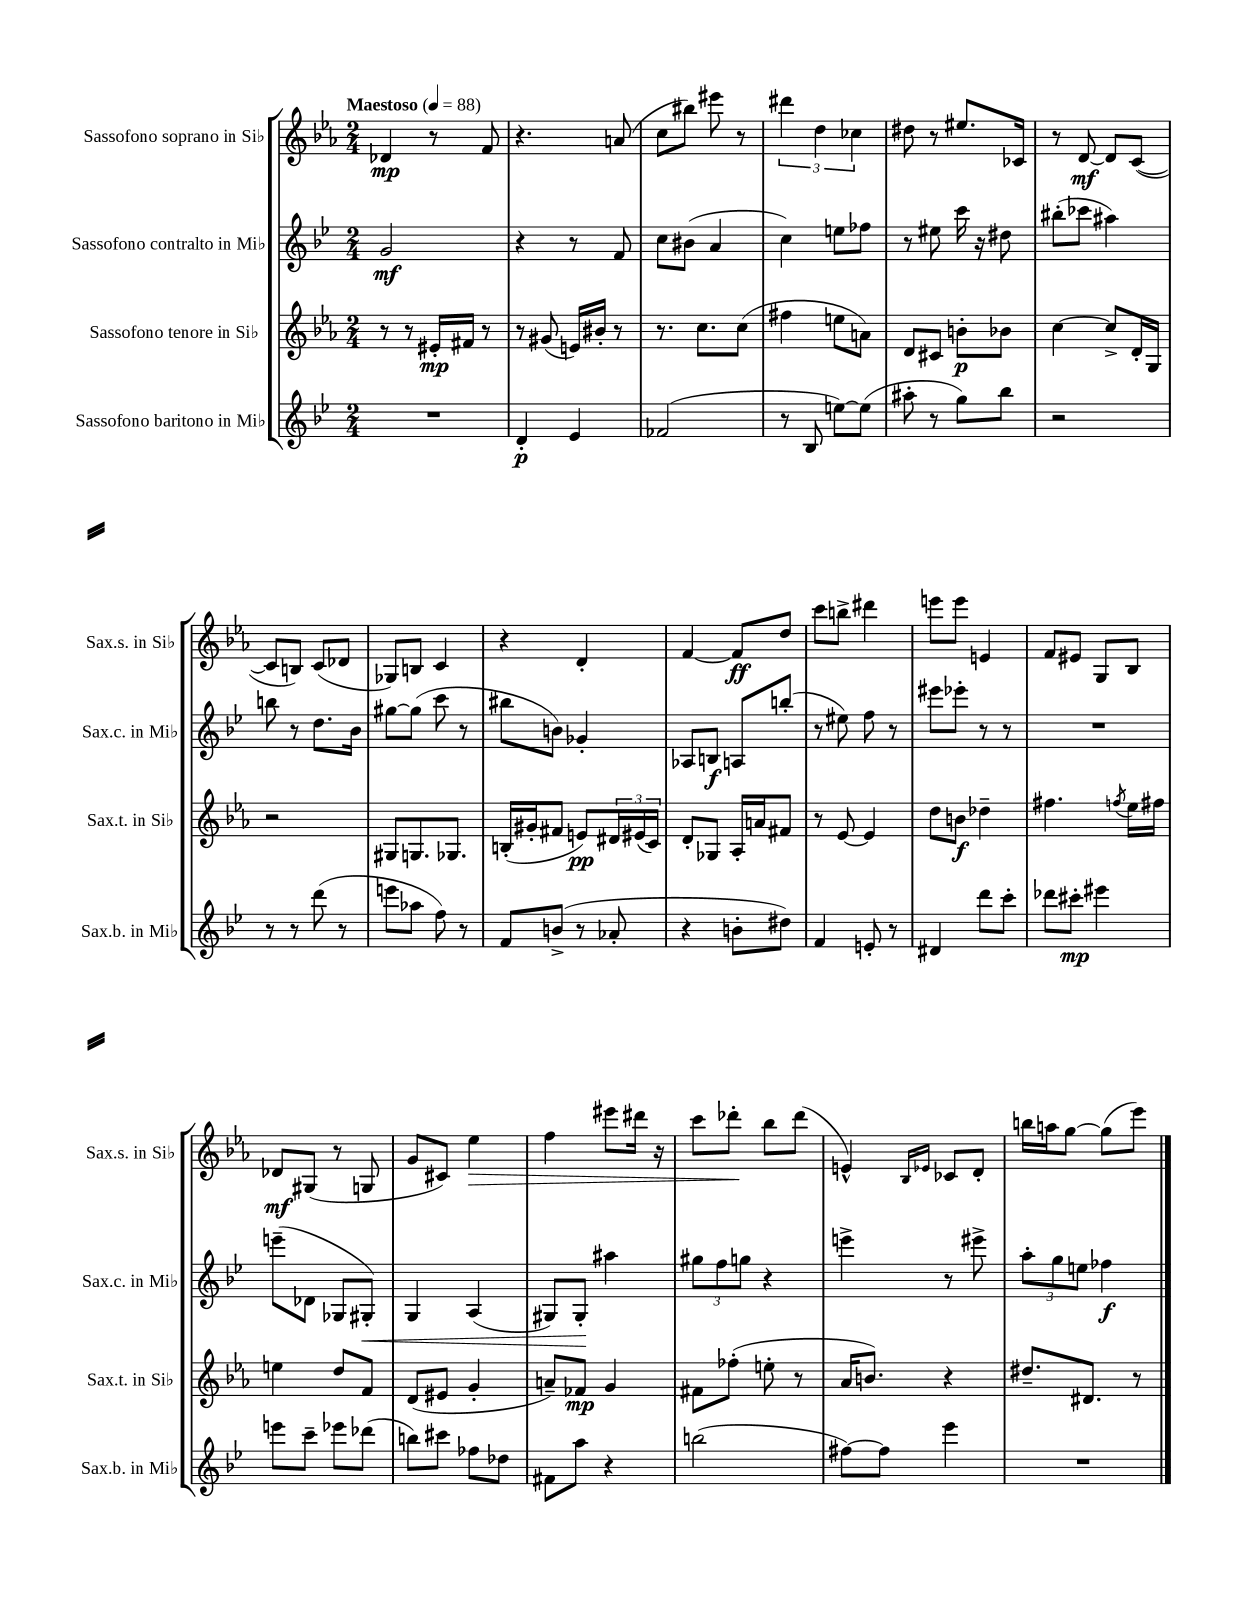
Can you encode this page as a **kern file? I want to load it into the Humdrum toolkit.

**kern	**dynam	**kern	**dynam	**kern	**dynam	**kern	**dynam
*part4	*part4	*part3	*part3	*part2	*part2	*part1	*part1
*staff4	*staff4	*staff3	*staff3	*staff2	*staff2	*staff1	*staff1
*I"Sassofono baritono in Mi♭	*	*I"Sassofono tenore in Si♭	*	*I"Sassofono contralto in Mi♭	*	*I"Sassofono soprano in Si♭	*
*I'Sax.b. in Mi♭	*	*I'Sax.t. in Si♭	*	*I'Sax.c. in Mi♭	*	*I'Sax.s. in Si♭	*
*clefG2	*	*clefG2	*	*clefG2	*	*clefG2	*
*k[b-e-]	*	*k[b-e-a-]	*	*k[b-e-]	*	*k[b-e-a-]	*
*M2/4	*	*M2/4	*	*M2/4	*	*M2/4	*
*MM88	*	*MM88	*	*MM88	*	*MM88	*
=1	=1	=1	=1	=1	=1	=1	=1
!	!	!	!	!	!	!LO:TX:a:B:t=Maestoso	!
2r	.	8r	.	2g/	mf	4d-X/	mp
.	.	8r	.	.	.	.	.
.	.	16e#X'/LL	mp	.	.	8r	.
.	.	16f#X/JJ	.	.	.	.	.
.	.	8r	.	.	.	8f/	.
=2	=2	=2	=2	=2	=2	=2	=2
4d'/	p	8r	.	4r	.	4.r	.
.	.	(8g#X/	.	.	.	.	.
4e-/	.	16en/LL)	.	8r	.	.	.
.	.	16b#X'/JJ	.	.	.	.	.
.	.	8r	.	8f/	.	(8an/	.
=3	=3	=3	=3	=3	=3	=3	=3
(2f-X/	.	8.r	.	8cc\L	.	8cc\L	.
.	.	.	.	(8b#X\J	.	8bb#X\J)	.
.	.	8.cc\L	.	.	.	.	.
.	.	.	.	4a/	.	8eee#X\	.
.	.	(8cc\J	.	.	.	8r	.
=4	=4	=4	=4	=4	=4	=4	=4
8r	.	4ff#X\	.	4cc\)	.	6ddd#X\	.
8B-/	.	.	.	.	.	.	.
.	.	.	.	.	.	6dd\	.
[8een\L)	.	8een\L	.	8een\L	.	.	.
.	.	.	.	.	.	6cc-X\	.
(8ee\J]	.	8an\J)	.	8ff-X\J	.	.	.
=5	=5	=5	=5	=5	=5	=5	=5
8aa#X'\	.	8d/L	.	8r	.	8dd#X\	.
8r	.	8c#X/J	.	8ee#X\	.	8r	.
8gg\L)	.	8bn'\L	p	16ccc\	.	8.ee#X/L	.
.	.	.	.	16r	.	.	.
8bb-\J	.	8b-X\J	.	8dd#X\	.	.	.
.	.	.	.	.	.	16c-X/Jk	.
=6	=6	=6	=6	=6	=6	=6	=6
2r	.	[4cc\	.	(8bb#X'\L	.	8r	.
.	.	.	.	8ccc-X\J	.	[8d/	mf
.	.	8cc^/L]	.	4aa#X\)	.	8d/L]	.
.	.	16d'/L	.	.	.	([8c/J	.
.	.	16G/JJ	.	.	.	.	.
!!LO:LB:g=z
=7	=7	=7	=7	=7	=7	=7	=7
8r	.	2r	.	8bbn\	.	8c/L]	.
8r	.	.	.	8r	.	8Bn/J)	.
(8ddd\	.	.	.	8.dd\L	.	(8c/L	.
8r	.	.	.	.	.	8d-X/J	.
.	.	.	.	16b-\Jk	.	.	.
=8	=8	=8	=8	=8	=8	=8	=8
8eeen\L	.	8G#X/L	.	[8gg#X\L	.	8G-X/L)	.
8aa-X\J	.	8.Gn/	.	(8gg#\J]	.	8Bn/J	.
8ff\)	.	.	.	8ccc\	.	4c/	.
.	.	8.G-X/J	.	.	.	.	.
8r	.	.	.	8r	.	.	.
=9	=9	=9	=9	=9	=9	=9	=9
8f/L	.	(16Bn'/LL	.	8bb#X\L	.	4r	.
.	.	16g#X'/J	.	.	.	.	.
(8bn^/J	.	8f#X/J	.	8bn\J)	.	.	.
8r	.	8en/L)	pp	4g-X'/	.	4d'/	.
8a-X'/	.	24d#X/L	.	.	.	.	.
.	.	(24e#X/	.	.	.	.	.
.	.	24c/JJ)	.	.	.	.	.
=10	=10	=10	=10	=10	=10	=10	=10
4r	.	8d'/L	.	8A-X/L	.	[4f/	.
.	.	8G-X/J	.	8Bn/J	f	.	.
8bn'\L	.	16A-'/LL	.	8An/L	.	8f/L]	ff
.	.	16an/J	.	.	.	.	.
8dd#X\J)	.	8f#X/J	.	(8bbn'/J	.	8dd/J	.
=11	=11	=11	=11	=11	=11	=11	=11
4f/	.	8r	.	8r	.	8ccc\L	.
.	.	[8e-/	.	8ee#X\)	.	8bbn^\J	.
8en'/	.	4e-/]	.	8ff\	.	4ddd#X\	.
8r	.	.	.	8r	.	.	.
=12	=12	=12	=12	=12	=12	=12	=12
4d#X/	.	8dd\L	.	8eee#X\L	.	8eeen\L	.
.	.	8bn\J	f	8eee-X'\J	.	8eee\J	.
8ddd\L	.	4dd-X~\	.	8r	.	4en/	.
8ccc'\J	.	.	.	8r	.	.	.
=13	=13	=13	=13	=13	=13	=13	=13
8ddd-X\L	.	4.ff#X\	.	2r	.	8f/L	.
8ccc#X'\J	mp	.	.	.	.	8e#X/J	.
4eee#X\	.	.	.	.	.	8G/L	.
.	.	8qffn/	.	.	.	.	.
.	.	16ee-\LL	.	.	.	8B-/J	.
.	.	16ff#X\JJ	.	.	.	.	.
!!LO:LB:g=z
=14	=14	=14	=14	=14	=14	=14	=14
8eeen\L	.	4een\	.	(8eeen~\L	.	8d-X/L	mf
8ccc~\J	.	.	.	8d-X\J	.	(8G#X/J	.
8eee-X\L	.	8dd/L	.	8G-X/L	.	8r	.
!	!	!	!	!	!LO:HP:b	!	!
(8ddd-X\J	.	8f/J	.	8G#X'/J)	<	8Gn/	.
=15	=15	=15	=15	=15	=15	=15	=15
8bbn\L)	.	(8d/L	.	4G/	.	8g/L	.
8ccc#X\J	.	8e#X/J	.	.	.	8c#X/J)	.
!	!	!	!	!	!	!	!LO:HP:b
8ff-X\L	.	4g'/	.	(4A/	.	4ee-\	>
8dd-X\J	.	.	.	.	.	.	.
=16	=16	=16	=16	=16	=16	=16	=16
8f#X\L	.	8an~/L)	.	8G#X/L)	.	4ff\	.
8aa\J	.	8f-X/J	mp	8G#'/J	.	.	.
4r	.	4g/	.	4aa#X\	[	8eee#X\L	.
.	.	.	.	.	.	16ddd#X\Jk	.
.	.	.	.	.	.	16r	.
=17	=17	=17	=17	=17	=17	=17	=17
(2bbn\	.	8f#X\L	.	12gg#X\L	.	8ccc\L	.
.	.	.	.	12ff\	.	.	.
.	.	(8ff-X'\J	.	.	.	8ddd-X'\J	.
.	.	.	.	12ggn\J	.	.	.
.	.	8een'\	.	4r	.	8bb-\L	]
.	.	8r	.	.	.	(8ddd-\J	.
=18	=18	=18	=18	=18	=18	=18	=18
[8ff#X\L)	.	16a-/KL	.	4eeen^\	.	4en^^/)	.
.	.	8.bn/J)	.	.	.	.	.
8ff#\J]	.	.	.	.	.	.	.
.	.	.	.	.	.	16qqB-/LL	.
.	.	.	.	.	.	16qqe-X/JJ	.
4eee-\	.	4r	.	8r	.	8c-X/L	.
.	.	.	.	8eee#X^\	.	8d'/J	.
=19	=19	=19	=19	=19	=19	=19	=19
2r	.	8.dd#X~/L	.	12aa'\L	.	16bbn\LL	.
.	.	.	.	.	.	16aan\J	.
.	.	.	.	12gg\	.	.	.
.	.	.	.	.	.	[8gg\J	.
.	.	.	.	12een\J	.	.	.
.	.	8.d#X/J	.	.	.	.	.
.	.	.	.	4ff-X\	f	(8gg\L]	.
.	.	8r	.	.	.	8eee-\J)	.
==	==	==	==	==	==	==	==
*-	*-	*-	*-	*-	*-	*-	*-
